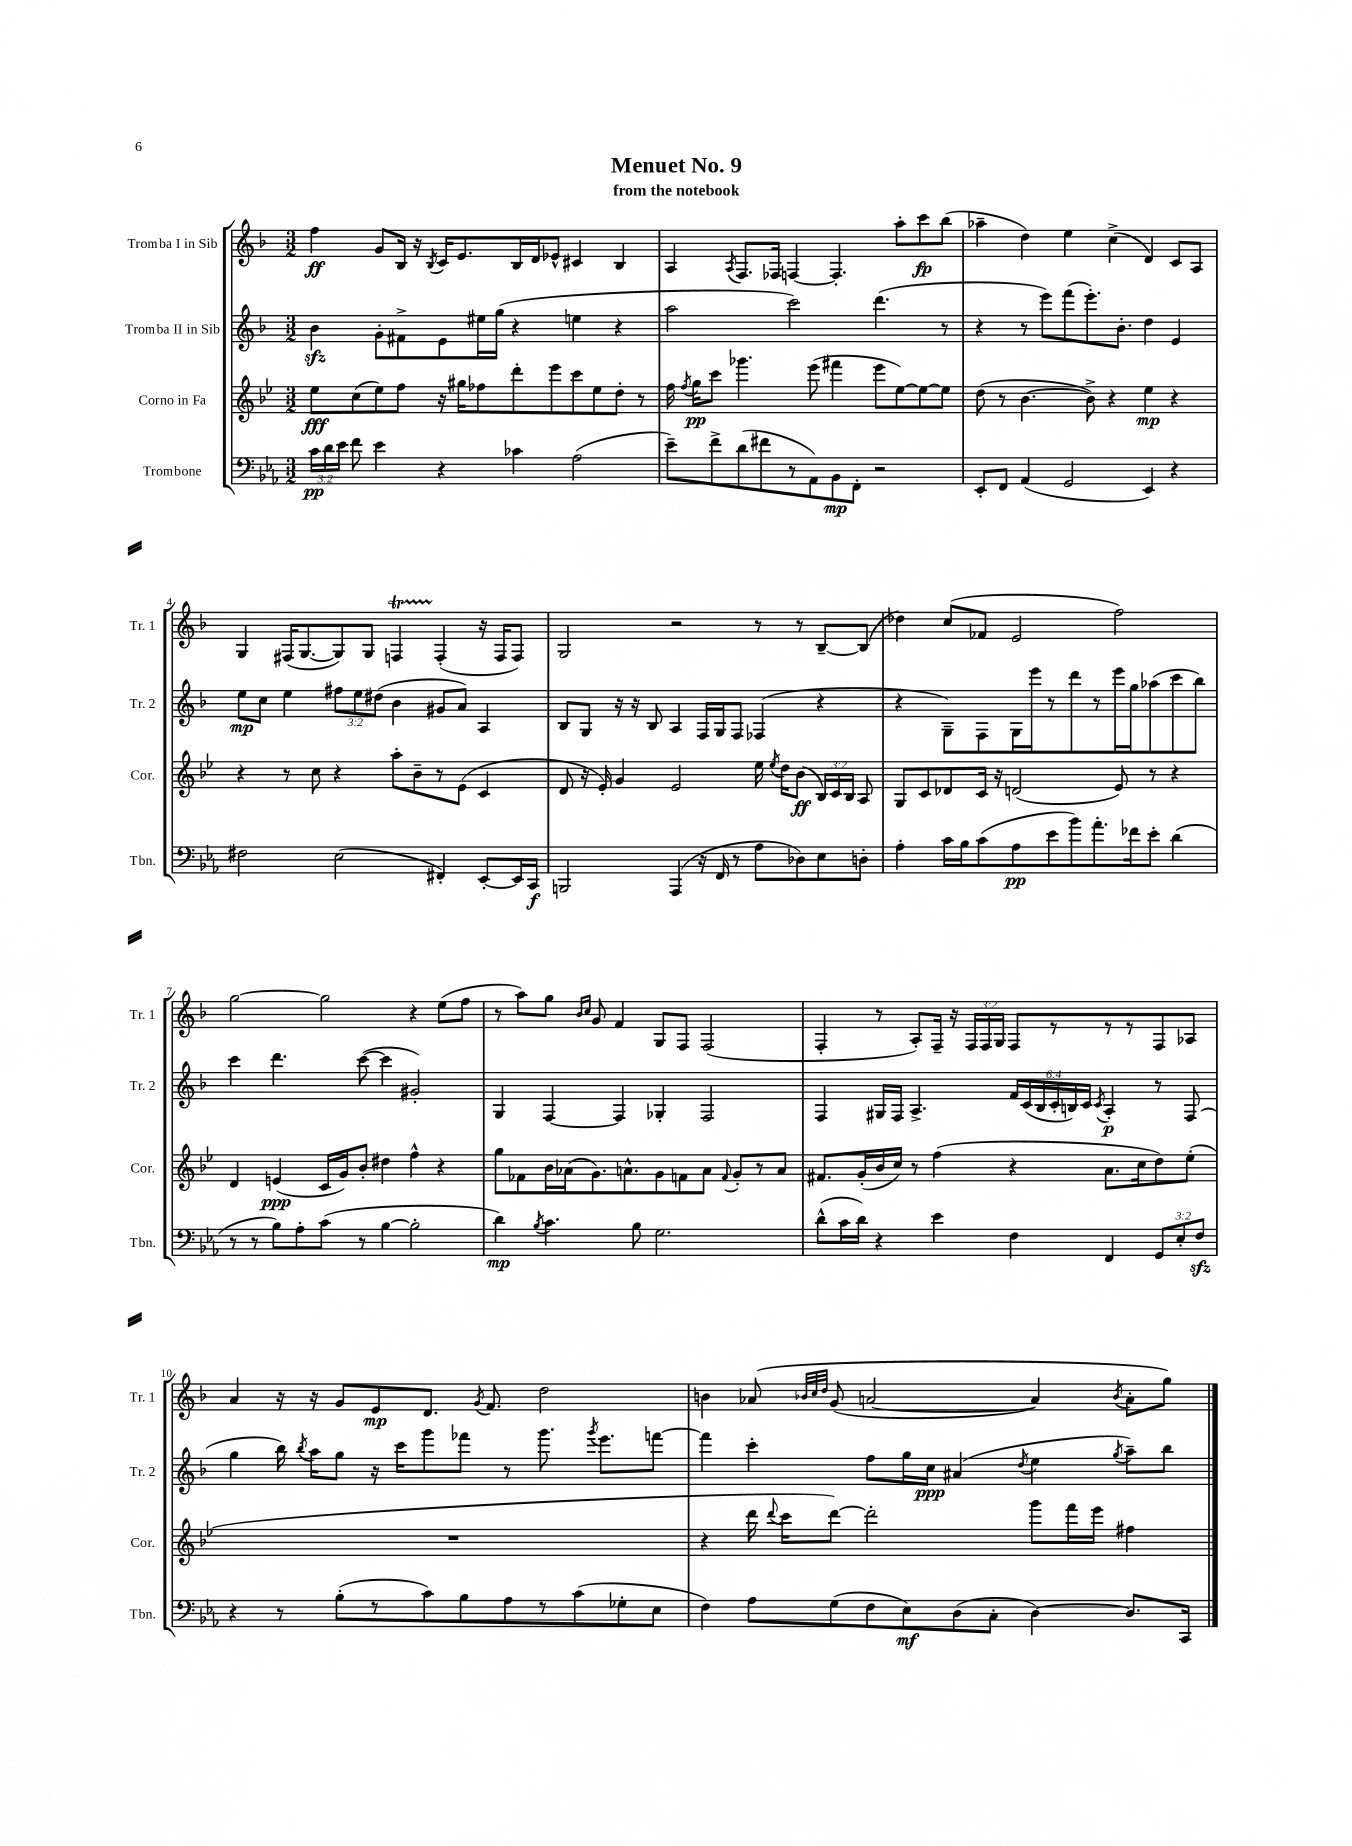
\header { title = "Menuet No. 9" subtitle = "from the notebook" }
<<
\new StaffGroup <<
\new Staff = "s0" \with { instrumentName = "Tromba I in Sib" shortInstrumentName = "Tr. 1" } {
    \clef treble \key f \major \numericTimeSignature \time 3/2 \override Staff.TupletNumber.text = #tuplet-number::calc-fraction-text
    \autoBeamOff f''4\ff g'8[ bes16] r16 \acciaccatura { bes8 } c'16[ e'8. bes16 d'16 ees'8]-^ cis'4 bes4 |
    a4 \acciaccatura { a8 } f8.[ fes16] f4~ f4.-. a''8[-. c'''8\fp bes''8]( |
    aes''4-- d''4) e''4 c''4->( d'4) c'8[ a8] |
    g4 fis16[( g8.~ g8) g8] f4\startTrillSpan f4-.\stopTrillSpan( r16 f16[ f8]) |
    g2 r2 r8 r8 bes8[~-- bes8]( |
    des''4) c''8[( fes'8] e'2 f''2) |
    g''2~ g''2 r4 e''8[( f''8] |
    r8 a''8[) g''8] \grace { bes'16[ c''16] } g'8 f'4 g8[ f8] f2( |
    f4-. r8 a8[-.) f16]-- r16 \tuplet 3/2 { f16[ f16 g16] } f8[ r8 r8 r8 f8 aes8] |
    a'4 r16 r16 g'8[ e'8\mp d'8.] \acciaccatura { g'8 } f'8. d''2 |
    b'4 aes'8\( \grace { bes'32[ c''32 d''32] } g'8( a'2~ a'4) \acciaccatura { bes'8 } a'8[-. g''8]\) \bar "|." |
}
\new Staff = "s1" \with { instrumentName = "Tromba II in Sib" shortInstrumentName = "Tr. 2" } {
    \clef treble \key f \major \numericTimeSignature \time 3/2 \override Staff.TupletNumber.text = #tuplet-number::calc-fraction-text
    \autoBeamOff bes'4\sfz g'8[-. fis'8-> e'8 eis''16 g''16]( r4 e''4 r4 |
    a''2 c'''2) d'''4.( r8 |
    r4 r8 e'''8[) f'''8( e'''8.-.) bes'8.]-. d''4 e'4 |
    e''8[\mp c''8] e''4 \tuplet 3/2 { fis''8[ e''8 dis''8]( } bes'4 gis'8[ a'8]) a4 |
    bes8[ g8] r16 r16 bes8 a4 f16[ g16 f8] fes4( r4 |
    r4 g8[--) f8 g16 e'''16 r8 d'''8 r8 e'''16 g''16 aes''8( c'''8 bes''8]) |
    c'''4 d'''4. c'''8~( c'''4 gis'2-.) |
    g4 f4~ f4 ges4-. f2 |
    f4 gis16[ f16] a4.-> \tuplet 6/4 { f'16[ c'16( bes16 c'16-. b16) c'16] } \acciaccatura { c'8 } a4-.\p r8 f8( |
    g''4 bes''16) \acciaccatura { bes''8 } a''16[ g''8] r16 c'''16[ g'''8 fes'''8] r8 g'''8. \acciaccatura { g'''8 } e'''8.[ f'''8]~ |
    f'''4 c'''4-. f''8[ g''16 c''16]\ppp ais'4( \acciaccatura { d''8 } e''4 \acciaccatura { g''8 } a''8[--) bes''8] \bar "|." |
}
\new Staff = "s2" \with { instrumentName = "Corno in Fa" shortInstrumentName = "Cor." } {
    \clef treble \key bes \major \numericTimeSignature \time 3/2 \override Staff.TupletNumber.text = #tuplet-number::calc-fraction-text
    \autoBeamOff ees''8[\fff c''8( ees''8) f''8] r16 gis''16[ fes''8 d'''8-. ees'''8 c'''8 ees''8 d''8]-. r8 |
    f''16 \acciaccatura { f''8 } g''16[\pp c'''8] ges'''4. ees'''8( fis'''4 ees'''8[ ees''8~) ees''8~ ees''8] |
    d''8( r8 bes'4.~ bes'8->) r4 ees''4\mp r4 |
    r4 r8 c''8 r4 a''8[-. bes'8-- r8 ees'8]( c'4 |
    d'8 r16 ees'16-.) g'4 ees'2 ees''16 \acciaccatura { ees''8 } d''16[ bes'8]\ff( \tuplet 3/2 { bes16[) c'16 bes16] } a8 |
    g8[ c'8 des'8 c'16] r16 d'2( ees'8) r8 r4 |
    d'4 e'4\ppp( c'16[ g'16) bes'8]-. dis''4 f''4-^ r4 |
    g''8[ fes'8 bes'16 aes'16( g'8.) a'8.-^ g'8 f'8 a'8] \appoggiatura { f'8 } g'8[-. r8 a'8] |
    fis'8.[ g'16-.( bes'16 c''16]) r8 f''4( r4 a'8.[ c''16 d''8) ees''8]-.( |
    R1. |
    r4 d'''16 \appoggiatura { d'''8 } c'''16[ d'''8]~) d'''2-. g'''8[ f'''16 ees'''16] fis''4 \bar "|." |
}
\new Staff = "s3" \with { instrumentName = "Trombone" shortInstrumentName = "Tbn." } {
    \clef bass \key ees \major \numericTimeSignature \time 3/2 \override Staff.TupletNumber.text = #tuplet-number::calc-fraction-text
    \autoBeamOff \tuplet 3/2 { c'16[\pp d'16 ees'16] } f'8 ees'4 r4 ces'4 aes2( |
    ees'8[--) f'8-> d'8( fis'8 r8 aes,8) bes,8\mp f,8]-. r2 |
    ees,8[-. f,8] aes,4( g,2 ees,4) r4 |
    fis2 ees2( fis,4-.) ees,8[~-. ees,16 c,16]\f |
    b,,2 aes,,4( r16 f,16 r8 aes8[ des8) ees8 d8]-. |
    aes4-. c'16[ bes16 c'8( aes8\pp ees'8 bes'8) aes'8.-. fes'16 ees'8]-. d'4( |
    r8 r8 bes8[) aes8-. c'8]( r8 bes4~ bes2-. |
    d'4\mp) \acciaccatura { bes8 } c'4. bes8 g2. |
    d'8[-^( c'16 d'16]) r4 ees'4 f4 f,4 \tuplet 3/2 { g,8[ ees8-. f8]\sfz } |
    r4 r8 bes8[-.( r8 c'8) bes8 aes8 r8 c'8( ges8-. ees8] |
    f4) aes8[ g8( f8 ees8\mf) d8( c8]-. d4~) d8.[ c,16] \bar "|." |
}
>>
>>
